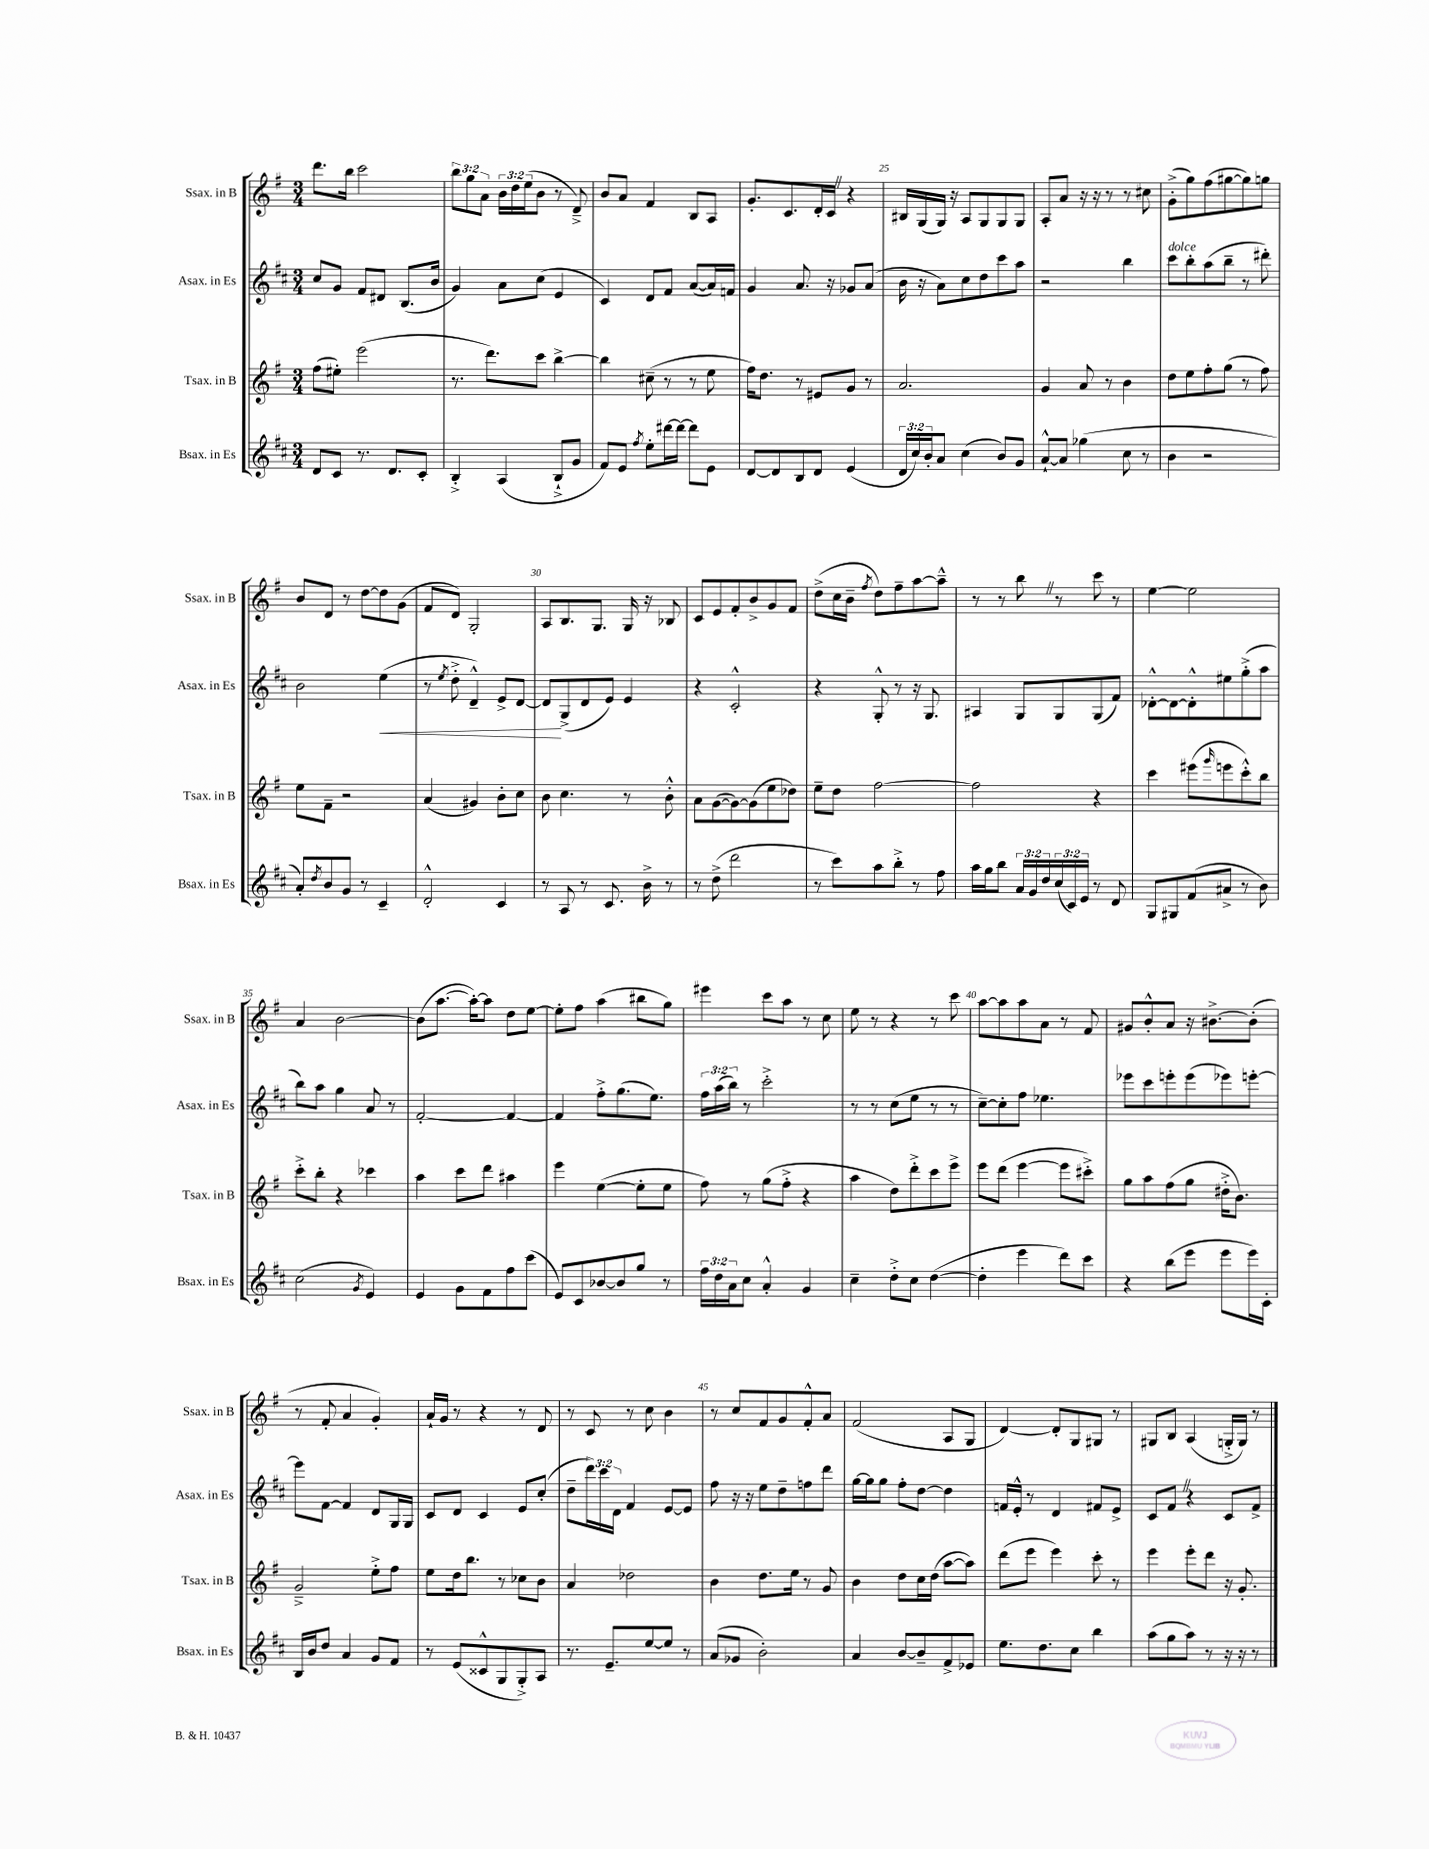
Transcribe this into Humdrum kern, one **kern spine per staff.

**kern	**kern	**kern	**dynam	**kern
*part4	*part3	*part2	*part2	*part1
*staff4	*staff3	*staff2	*staff2	*staff1
*I"Bsax. in Es	*I"Tsax. in B	*I"Asax. in Es	*	*I"Ssax. in B
*I'Bsax. in Es	*I'Tsax. in B	*I'Asax. in Es	*	*I'Ssax. in B
*clefG2	*clefG2	*clefG2	*	*clefG2
*k[f#c#]	*k[f#]	*k[f#c#]	*	*k[f#]
*M3/4	*M3/4	*M3/4	*	*M3/4
=21	=21	=21	=21	=21
8d/L	(8ff#\L	8cc#/L	.	8.ddd\L
8c#/J	8ee#X'\J)	8g/J	.	.
.	.	.	.	16bb\Jk
8.r	(2eee\	8f#/L	.	2ccc\
.	.	8d#X/J	.	.
8.d/L	.	.	.	.
.	.	(8.B/L	.	.
8c#'/J	.	.	.	.
.	.	16b/Jk	.	.
=22	=22	=22	=22	=22
4B'^/	8.r	4g/)	.	12bb\L
.	.	.	.	12gg\
.	.	.	.	12a\J
.	8.ddd\L)	.	.	.
(4A/	.	8a\L	.	24b\LL
.	.	.	.	24dd\
.	.	.	.	(24ee\J
.	8ccc\J	(8cc#\J	.	8b\J
8B`^/L	[4bb^\	4e/	.	8r
8g/J	.	.	.	8d~^/)
=23	=23	=23	=23	=23
8f#/L)	4bb\]	4c#/)	.	8b/L
8e/J	.	.	.	8a/J
8qff#/	.	.	.	.
8ee'\L	(8cc#X~\	8d/L	.	4f#/
[16ddd#X\L	8r	8f#/J	.	.
16ddd#\JJ_	.	.	.	.
8ddd#\L]	8r	([8a/L	.	8B/L
8e\J	8ee\	16a/L])	.	8A/J
.	.	16fn/JJ	.	.
=24	=24	=24	=24	=24
[8d/L	16ff#\KL)	4g/	.	8.g'/L
.	8.dd\J	.	.	.
8d/]	.	.	.	.
.	.	.	.	8.c/
8B/	8r	8.a/	.	.
8d/J	8e#X/L	.	.	16d'/L
.	.	16r	.	16cZ/JJ
(4e/	8g/J	8g-X/L	.	4r
.	8r	(8a/J	.	.
=25	=25	=25	=25	=25
24d/LL	2.a/	16b\	.	16B#X/LL
24cc#/)	.	.	.	.
.	.	16r	.	(16G/
24b'/J	.	.	.	.
8a/J	.	8a\L)	.	16G/JJ)
.	.	.	.	16r
(4cc#\	.	8cc#\	.	8A/L
.	.	8dd\	.	8G/
8b/L)	.	8ccc#\	.	8G/
8g/J	.	8aa\J	.	8G/J
=26	=26	=26	=26	=26
[8a`^^/L	4g/	2r	.	8A'/L
8a/J]	.	.	.	8a/J
(4gg-X\	8a/	.	.	16r
.	.	.	.	16r
.	8r	.	.	8r
8cc#\	4b\	4bb\	.	8r
8r	.	.	.	8cc#X\
=27	=27	=27	=27	=27
!	!	!LO:TX:a:i:t=dolce	!	!
4b\	8dd\L	8ccc#\L	.	(8g'^\L
.	8ee\	8bb'\	.	8gg\)
2r	8ff#'\	(8aa\	.	(8ff#\
.	(8gg\J	8bb~\J	.	[8gg#X\
.	8r	8r	.	8gg#\])
.	8ff#\)	8ddd#X'\)	.	8ggn\J
!!LO:LB:g=z
=28	=28	=28	=28	=28
8a'/L)	8ee\L	2b\	.	8b/L
8qdd/	.	.	.	.
8b/	8f#~\J	.	.	8d/J
8g/J	2r	.	.	8r
8r	.	.	.	[8dd\L
!	!	!	!LO:HP:b	!
4c#~/	.	(4ee\	<	8dd\]
.	.	.	.	(8g\J
=29	=29	=29	=29	=29
2d'^^/	(4a/	8r	.	8f#/L
.	.	8qee/	.	.
.	.	8dd'^\	.	8d/J)
.	4g#X/)	4d~^^/)	.	2G'/
4c#/	8b'\L	8e^/L	.	.
.	8cc\J	[8d/J	.	.
=30	=30	=30	=30	=30
8r	8b\	8d/L]	.	8A/L
8A/	4.cc\	(8G^/	[	8.B/
8r	.	8d/	.	.
.	.	.	.	8.G/J
8.c#/	.	8e/J)	.	.
.	8r	4e/	.	16G/
16b^\	.	.	.	16r
8r	8b'^^\	.	.	8B-X/
=31	=31	=31	=31	=31
8r	8a\L	4r	.	8c/L
(8dd^\	([8g\	.	.	8e/
2ddd\	8g\_)	2c#'^^/	.	8f#'/
.	(8g\]	.	.	8b^/
.	8ee\	.	.	8g/
.	8dd-X\J)	.	.	8f#/J
=32	=32	=32	=32	=32
8r	8ee~\L	4r	.	(8dd^\L
8ccc#\L)	8dd\J	.	.	16cc\L
.	.	.	.	16b~\JJ
.	.	.	.	8qff#/
8aa\	[2ff#\	8G'^^/	.	8dd\L)
8bb'^\J	.	8r	.	8ff#~\
8r	.	16r	.	[8aa\
.	.	8.G/	.	.
8ff#\	.	.	.	8aa~^^\J]
=33	=33	=33	=33	=33
16aa\LL	2ff#\]	4A#X/	.	8r
16gg\J	.	.	.	.
8bb\J	.	.	.	8r
24a/LL	.	8G/L	.	8bbZ\
24g/	.	.	.	.
24dd/	.	.	.	.
(24cc#/	.	8G/	.	8r
24c#/)	.	.	.	.
24e/JJ	.	.	.	.
8r	4r	(8G/	.	8ccc\
8d/	.	8f#/J)	.	8r
=34	=34	=34	=34	=34
8G/L	4ccc\	[8d-X'^^\L	.	[4ee\
8G#X/	.	8d-\_	.	.
(8f#/	(8eee#X\L	8d-'^^\]	.	2ee\]
.	16qqggg/	.	.	.
8a#X^/J	8eeen\	8ee#X\	.	.
8r	8ccc'^^\)	(8gg'^\	.	.
8b\)	8bb\J	8aa\J	.	.
!!LO:LB:g=z
=35	=35	=35	=35	=35
(2cc#\	8ccc'^\L	8bb\L)	.	4a/
.	8bb'\J	8aa\J	.	.
.	4r	4gg\	.	[2b\
8qg/	.	.	.	.
4e/)	4ccc-X\	8a/	.	.
.	.	8r	.	.
=36	=36	=36	=36	=36
4e/	4aa\	[2f#'/	.	(8b\L]
.	.	.	.	[8.aa\J
8g\L	8ccc\L	.	.	.
.	.	.	.	16aa'\KL_)
8f#\	8ddd\J	.	.	8aa\J]
8ff#\	4aa#X\	4f#/_	.	8dd\L
(8ccc#\J	.	.	.	[8ee\J
=37	=37	=37	=37	=37
8e/L)	4eee\	4f#/]	.	8ee'\L]
8c#/	.	.	.	8ff#\J
[8b-X/	([4ee\	8ff#'^\L	.	(4aa\
8b-/]	.	(8.gg\	.	.
8gg/J	8ee'\L]	.	.	8bb#X\L
.	.	8.ee\J)	.	.
8r	8ee\J	.	.	8gg\J)
=38	=38	=38	=38	=38
24ff#\LL	8ff#\)	24ff#\LL	.	4eee#X\
24dd\	.	(24aa\	.	.
24a\J	.	24bb\JJ)	.	.
8cc#\J	8r	8r	.	.
4a'^^/	(8gg\L	2ccc#'^\	.	8ccc\L
.	8ff#'^\J	.	.	8aa\J
4g/	4r	.	.	8r
.	.	.	.	8cc\
=39	=39	=39	=39	=39
4cc#~\	4aa\	8r	.	8ee\
.	.	8r	.	8r
8dd'^\L	8dd\L)	(8cc#\L	.	4r
8cc#\J	8ddd'^\	8ee\J	.	.
([4dd\	8ccc\	8r	.	8r
.	8eee^\J	8r	.	8ccc\
=40	=40	=40	=40	=40
4dd'\]	8eee\L	[8cc#~\L)	.	[8aa\L
.	(8ddd\J	8cc#'\]	.	8aa\]
4eee\	[4eee\	8ff#\J	.	8aa\
.	.	4.ee-X\	.	8a\J
8ddd\L)	8eee\L]	.	.	8r
8ccc#\J	8ccc#X'^\J)	.	.	8f#/
=41	=41	=41	=41	=41
4r	8gg\L	8eee-X\L	.	8g#X/L
.	8aa\	8ccc#\	.	8b'^^/
(8bb\L	(8ff#\	8eeen'\	.	8a/J
8eee\J	8gg\J	(8eee\	.	16r
.	.	.	.	[8.b#X^\L
8eee\L	16dd#X'^\KL	8eee-X\)	.	.
.	8.b\J)	.	.	.
16eee\L)	.	[8eeen'\J	.	(8b#'\J]
16c#'\JJ	.	.	.	.
!!LO:LB:g=z
=42	=42	=42	=42	=42
16B/LL	2g~^/	8eee\L]	.	8r
16b/J	.	.	.	.
8dd/J	.	[8f#\J	.	8f#'/
4a/	.	4f#/]	.	4a/
8g/L	8ee'^\L	8d/L	.	4g'/)
8f#/J	8ff#\J	16G/L	.	.
.	.	16G/JJ	.	.
=43	=43	=43	=43	=43
8r	8ee\L	8c#/L	.	16a`/LL
.	.	.	.	16g/JJ
(8e/L	16dd\k	8d/J	.	8r
.	8.bb\J	.	.	.
8c##X^^/	.	4c#/	.	4r
8G/	8r	.	.	.
8G'^/)	8cc-X\L	8e/L	.	8r
8A/J	8b\J	(8cc#'/J	.	8d/
=44	=44	=44	=44	=44
8.r	4a/	8dd~\L	.	8r
.	.	24ddd\L)	.	8c/
.	.	24ccc#\	.	.
8.e~/L	.	.	.	.
.	.	24d\JJ	.	.
.	2dd-X\	4f#/	.	8r
[8ee/	.	.	.	8cc\
8ee/J]	.	[8e/L	.	4b\
8r	.	8e/J]	.	.
=45	=45	=45	=45	=45
(8a/L	4b\	8ff#\	.	8r
8g-X/J	.	16r	.	8cc/L
.	.	16r	.	.
2b'\)	8.dd\L	8ee\L	.	8f#/
.	.	8dd~\	.	8g/
.	16ee\Jk	.	.	.
.	8r	8ffn\	.	8f#'^^/
.	8g/	8ddd\J	.	8a/J
=46	=46	=46	=46	=46
4a/	4b\	[16gg\LL	.	(2f#/
.	.	16gg\J]	.	.
.	.	8gg\J	.	.
[8b/L	8dd\L	8ff#'\L	.	.
8b~/]	16cc\L	[8dd\J	.	.
.	(16dd\JJ	.	.	.
8f#^/	[8aa\L	4dd\]	.	8A/L
8e-X/J	8aa\J])	.	.	8G/J
=47	=47	=47	=47	=47
8.ee\L	(8ddd\L	16fn/LL	.	[4d/)
.	.	16e'^^/JJ	.	.
.	8eee\J	8r	.	.
8.dd\	.	.	.	.
.	4eee\)	4d/	.	8d'/L]
8cc#\J	.	.	.	8G/
4bb\	8ccc'\	8f#X/L	.	8G#X/J
.	8r	8e^/J	.	8r
=48	=48	=48	=48	=48
(8aa\L	4eee\	8c#/L	.	8G#X/L
8gg\	.	8f#Z/J	.	8B/J
8aa\J)	8eee'\L	4r	.	(4A/
8r	8ddd\J	.	.	.
16r	16r	8c#/L	.	16Gn'^/LL
16r	8.g'/	.	.	16G/JJ)
8r	.	8f#^/J	.	8r
==	==	==	==	==
*-	*-	*-	*-	*-
